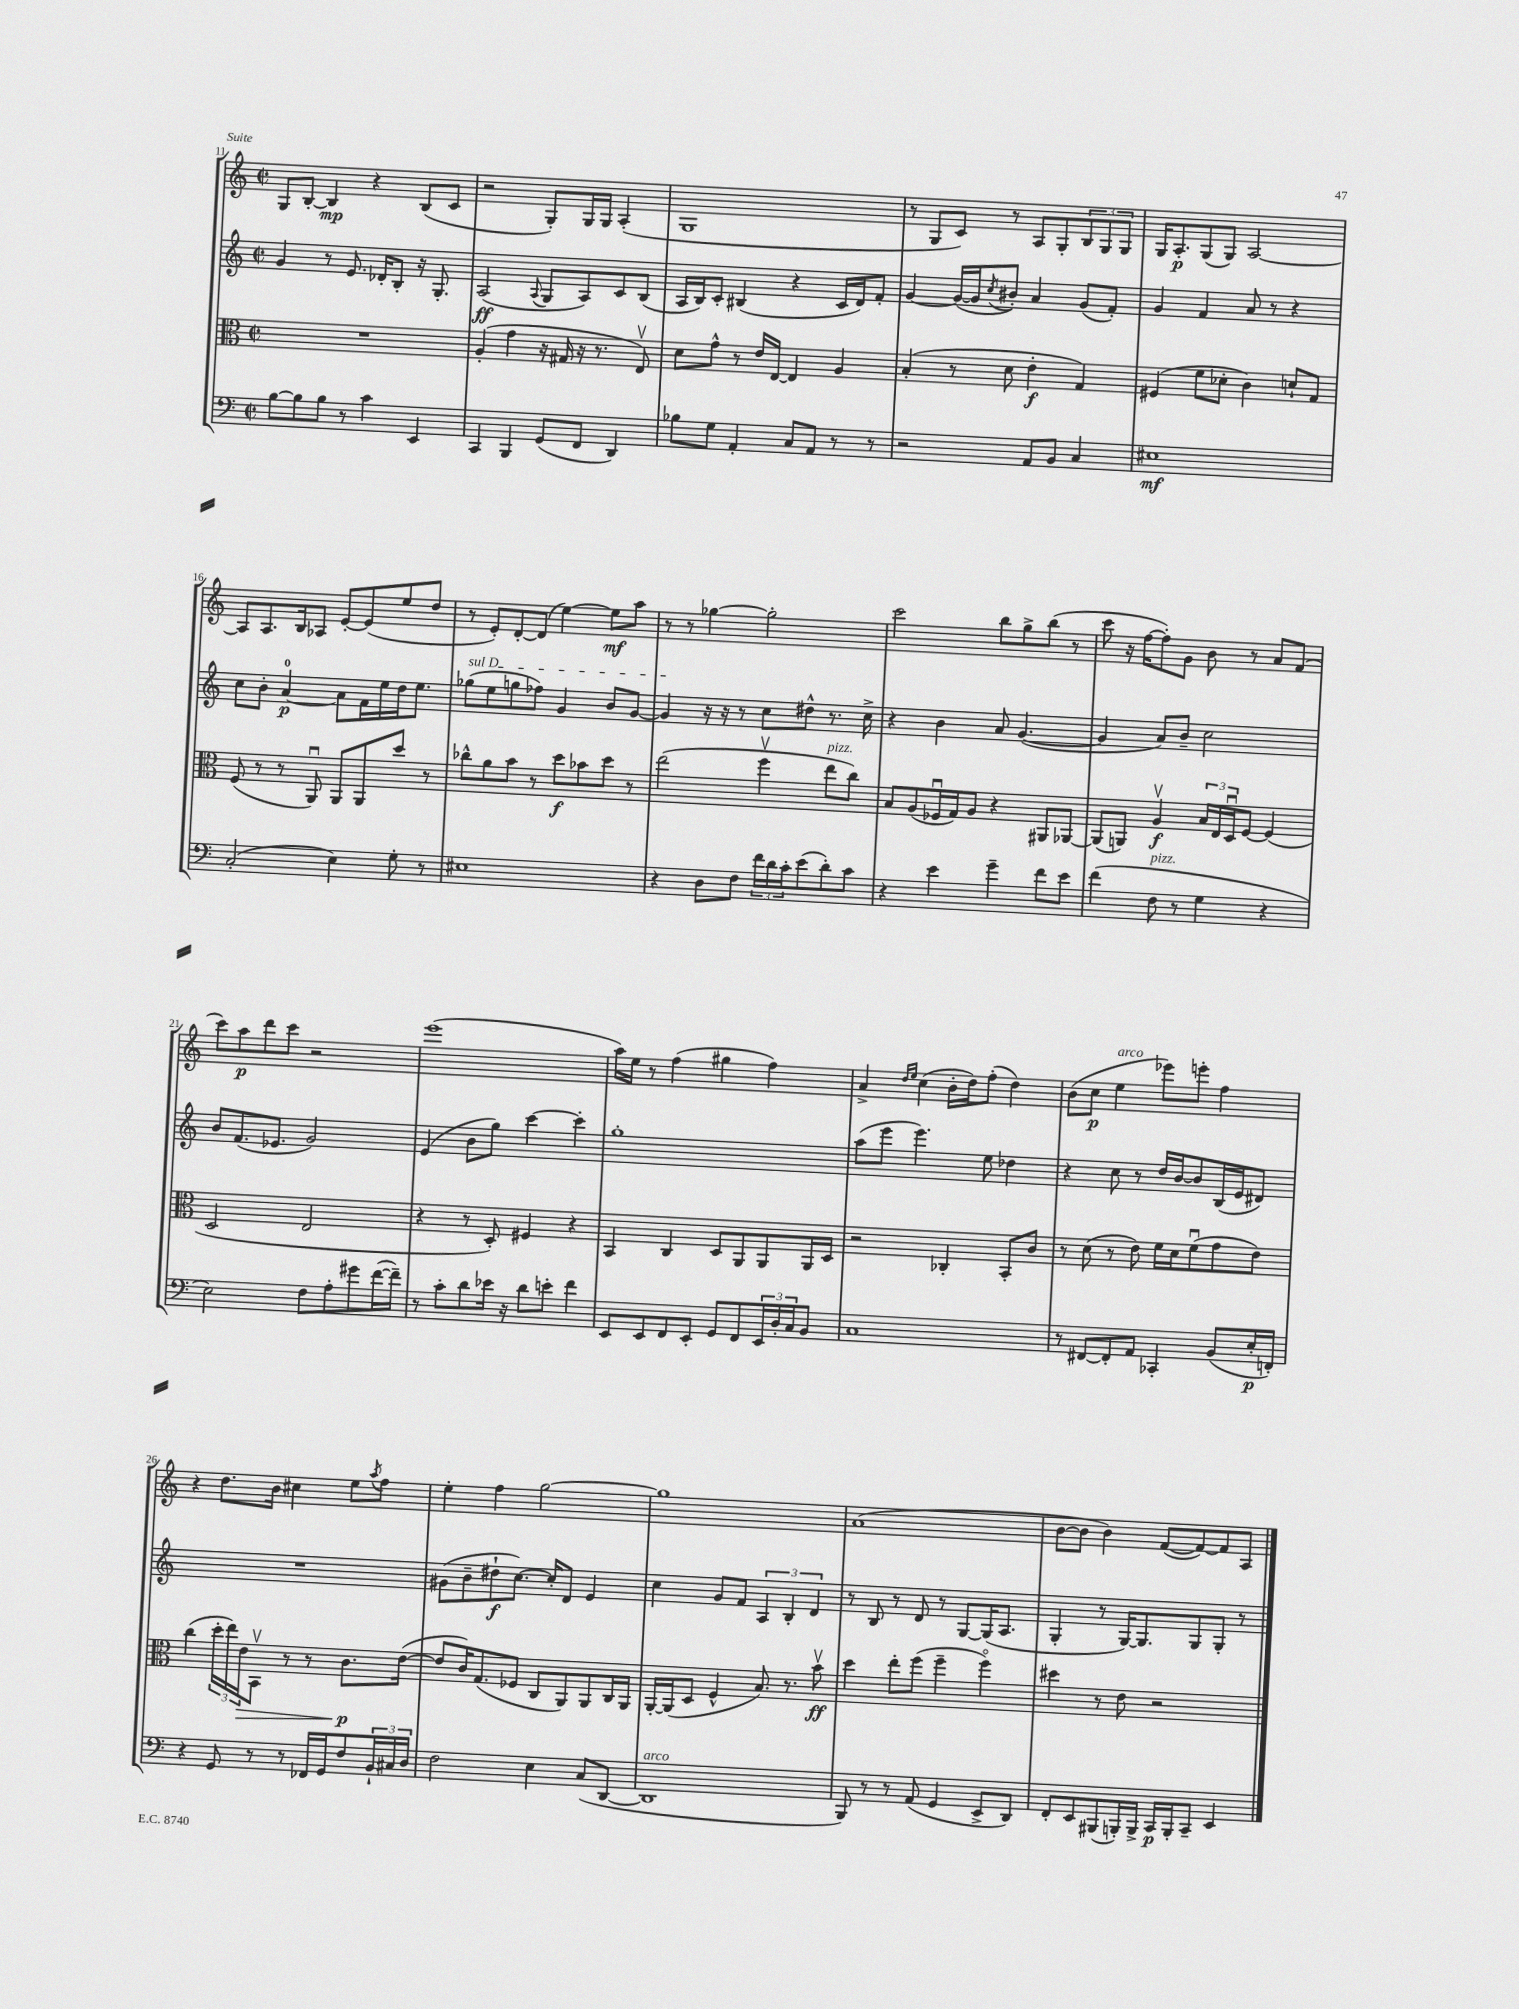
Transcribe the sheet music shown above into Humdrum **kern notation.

**kern	**kern	**kern	**kern
*staff4	*staff3	*staff2	*staff1
*clefF4	*clefC3	*clefG2	*clefG2
*k[]	*k[]	*k[]	*k[]
*M2/2	*M2/2	*M2/2	*M2/2
*met(c|)	*met(c|)	*met(c|)	*met(c|)
[8B\L	1r	4g/	8G/L
8B\]	.	.	[8B'/J
8B\J	.	8r	4B/]
8r	.	8.e/	.
4c\	.	.	4r
.	.	16d-'/LK	.
.	.	8B'/J	.
4EE/	.	16r	(8B/L
.	.	8.G'/	.
.	.	.	8c/J
=	=	=	=
4CC/	(4A'/	(2A/	2r
4BBB/	4g\	.	.
.	.	8qqA/	.
(8GG/L	16r	8G/L	8G'/L)
.	16G#/	.	.
8FF/J	16r	8A/)	16G/L
.	8.r	.	16G/JJ
4DD/)	.	8c/	(4A'/
.	8Ev/)	(8B/J	.
=	=	=	=
8B-\L	8d\L	16A/LL	1G
.	.	16B/J)	.
8G\J	8g^^\J	8c'/J	.
4AA'/	8r	(4B#/	.
.	16e/LL	.	.
.	[16E/JJ	.	.
8C/L	4E/]	4r	.
8AA/J	.	.	.
8r	4A/	16c/LL	.
.	.	16d/J)	.
8r	.	8f'/J	.
=	=	=	=
2r	(4B'/	[4g/	8r
.	.	.	8G/L
.	8r	(16g/_LL	8c/J)
.	.	16g/]J	.
.	.	8qcc/	.
.	8d\	8b#'/J)	8r
8AA/L	4e'\	4a/	8A/L
8BB/J	.	.	8G'/
4C/	4G/)	(8g/L	12B/
.	.	.	12G/
.	.	8f'/J)	.
.	.	.	12G/J
=	=	=	=
1E#	(4F#/	4g/	16G/LK
.	.	.	8.A'/
.	8f\L	4f/	(8G/
.	8d-'\J	.	8G/J)
.	4c\)	8a/	[2A/
.	.	8r	.
.	8d`/L	4r	.
.	8G/J	.	.
=	=	=	=
(2C'/	(8F/	8cc\L	8A/]L
.	8r	8b'\J	8.A/
.	8r	[4a/	.
.	.	.	16B/k
.	8AAu/)	.	8A-/J
4E\)	8AA/L	8a\]L	[8e'/L
.	8AA/	16f\L	(8e/]
.	.	16ee\	.
8G'\	8dd/J	16dd\J	8ee/
.	.	8.ee\J	.
8r	8r	.	8dd/J
=	=	=	=
1E#	8cc-^^\L	(8gg-\L	8r
.	8a\	8ee\	8e'/L)
.	8b\J	8gg\	[8d'/
.	8r	8ff-\J)	(8d/]J
.	8dd\L	4g/	[4ee\)
.	8b-\	.	.
.	8dd\J	8b/L	8ee\]L
.	8r	[8g/J	8aa\J
=	=	=	=
4r	(2ee\	4g/]	8r
.	.	.	8r
8D\L	.	16r	[4gg-\
.	.	16r	.
8F\J	.	8r	.
24f\LL	4ffv\	8cc\L	2gg-'\]
24d\	.	.	.
24c'\J	.	.	.
(8e\	.	8dd#^^\J	.
8d'\)	8ee\L	8.r	.
8c\J	8cc\J)	.	.
.	.	16cc^\	.
=	=	=	=
4r	8B/L	4r	2ccc\
.	(8A/	.	.
4e\	16F-u/L	4b\	.
.	16G/J)	.	.
.	8A/J	.	.
4g~\	4r	8a/	8bb\L
.	.	([4.g/	8gg^\
8f\L	8AA#/L	.	(8bb\J
8e\J	[8AA-/J	.	8r
=	=	=	=
(4f\	(8AA-/]L	4g/]	8ccc\
.	8AA/J)	.	16r
.	.	.	[16ff\LK
8F\	4Av/	8a/L)	8ff'\])
8r	.	8b~/J	8g\J
4G\	24B/LL	2cc\	8b\
.	24E/	.	.
.	24Du/J	.	.
.	[8F/J	.	8r
4r	(4F/]	.	8a/L
.	.	.	(8f/J
=	=	=	=
2E\)	2D/	8b/L	8ccc\L)
.	.	(8.f/	8aa\
.	.	.	8ddd\
.	.	8.e-/J	.
.	.	.	8ccc\J
8F\L	2E/	2g/)	2r
8A'\	.	.	.
8g#\	.	.	.
([16f\L	.	.	.
16f~\]JJ)	.	.	.
=	=	=	=
8r	4r	(4e/	(1eee
8c'\L	.	.	.
8d\	8r	8b\L	.
16e-\Jk	8D'/)	8gg\J)	.
16r	.	.	.
8d\L	4F#/	[4ccc\	.
8e'\J	.	.	.
4f\	4r	4ccc'\]	.
=	=	=	=
8EE/L	4BB/	1gg'	16aa\LL)
.	.	.	16ee\JJ
8EE/	.	.	8r
8FF/	4C/	.	(4ff\
8EE'/J	.	.	.
8GG/L	8D/L	.	4gg#\
8FF/	8AA/	.	.
24EE/L	8AA/	.	4ff\)
24D'/	.	.	.
24C/J	.	.	.
8BB/J	16AA/L	.	.
.	16D/JJ	.	.
=	=	=	=
1C	2r	(8aa\L	4a^/
.	.	8eee\J	.
.	.	.	16qqdd/LL
.	.	.	16qqee/JJ
.	.	4.eee\)	(4cc\
.	4C-'/	.	16b'\LL
.	.	.	16dd\J)
.	.	8ee\	(8ff'\J
.	8BB'/L	4dd-\	4dd\)
.	8c/J	.	.
=	=	=	=
8r	8r	4r	(8b\L
[8FF#/L	(8d\	.	8cc\J
8FF#'/]	8r	8cc\	4ee\
8AA/J	8e\)	8r	.
4CC-'/	16f\LL	16dd/LL	8eee-\L)
.	16d\J	[16b/J	.
.	(8fu\	8b/]	8eee'\J
(8BB/L	8g\	(16B/L	4ff\
.	.	16e/J	.
16E'/L	8e\J)	8d#/J)	.
16FF'/JJ)	.	.	.
=	=	=	=
4r	(4cc\	1r	4r
8GG/	24dd'\LL	.	8.dd\L
.	24ee\)	.	.
.	24e\J	.	.
8r	8BBv\J	.	.
.	.	.	16b\Jk
8r	8r	.	4cc#\
16FF-/LL	8r	.	.
16GG/J	.	.	.
8F/	8.c\L	.	8ee\L
.	.	.	8qaa/
24BB`/L	.	.	8ff\J
24C#/	.	.	.
.	([16e\Jk	.	.
24D/JJ	.	.	.
=	=	=	=
2F\	8e/]L	(8g#\L	4ee'\
.	16c/K)	8b~\	.
.	(8.G/	.	.
.	.	8dd#`\	4ff\
.	8F-/J	[8.cc\J)	.
4E\	8C/L	.	[2gg\
.	.	16cc'/]LK	.
.	8AA/)	8d/J	.
(8C/L	8AA/	4e/	.
[8DD/J	16C/L	.	.
.	16AA/JJ	.	.
=	=	=	=
1DD]	[16AA'/LL	4cc\	1gg]
.	(16AA/]J	.	.
.	8D/J	.	.
.	4F^^/	8g/L	.
.	.	8f/J	.
.	8.B/)	6A/	.
.	.	6B'/	.
.	8.r	.	.
.	.	6d/	.
.	8bv\	.	.
=	=	=	=
8BBB/)	4dd\	8r	(1a
8r	.	8B/	.
8r	8ee'\L	8r	.
(8AA/	(8ff\J	8d/	.
4GG/	4ff~\	8r	.
.	.	[8G/L	.
8EE^/L	4ffo\)	(16G/]K	.
.	.	8.A/J	.
8DD/J)	.	.	.
=	=	=	=
8FF'/L	4dd#\	4G'/	[8b\L
8EE/	.	.	8b\]J
(8BBB#/	8r	8r	4b\)
16BBB'/L)	8e\	[16G/LK)	.
16BBB^/JJ	.	8.G/]	.
16CC/LL	2r	.	([8f/L
16BBB'/J	.	.	.
8CC~/J	.	8G/	8f/_)
4EE/	.	8G'/J	8f/]
.	.	8r	8A/J
==	==	==	==
*-	*-	*-	*-
